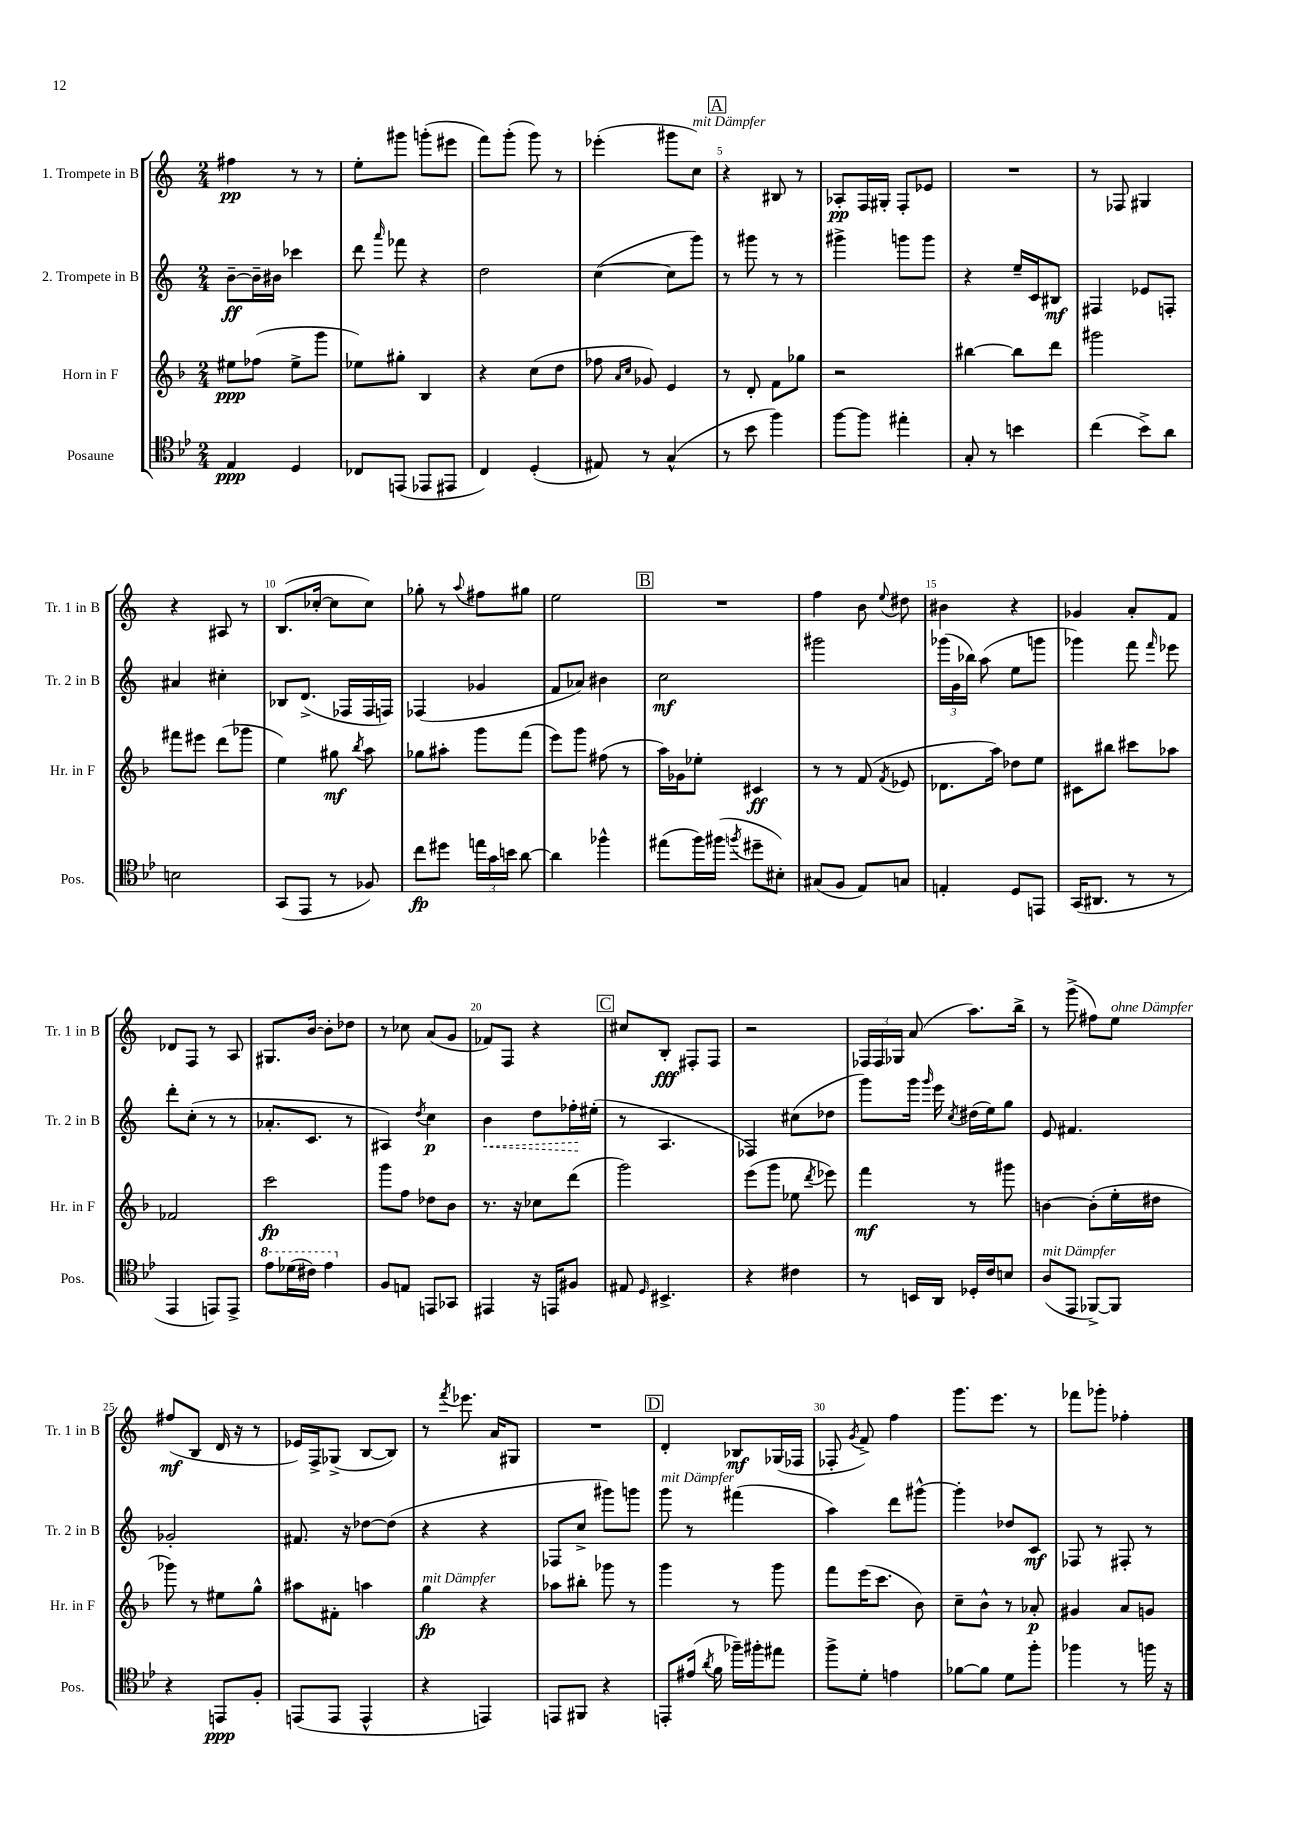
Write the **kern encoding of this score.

**kern	**kern	**kern	**kern
*staff4	*staff3	*staff2	*staff1
*clefC4	*clefG2	*clefG2	*clefG2
*k[b-e-]	*k[b-]	*k[]	*k[]
*M2/4	*M2/4	*M2/4	*M2/4
4E-/	8ee#\L	[8b~\L	4ff#\
.	(8ff-\J	16b~\]L	.
.	.	16b#\JJ	.
4D/	8ee#^\L	4ccc-\	8r
.	8ggg\J	.	8r
=	=	=	=
8C-/L	8ee-\L)	8ddd\	8ee'\L
.	.	16qqaaa/	.
(8EE/J	8gg#'\J	8fff-\	8ggg#\J
8EE-/L	4B-/	4r	(8ggg'\L
8EE#/J	.	.	8eee#\J
=	=	=	=
4C/)	4r	2dd\	8fff\L)
.	.	.	(8ggg'\J
(4D'/	(8cc\L	.	8ggg\)
.	8dd\J	.	8r
=	=	=	=
8E#/)	8ff-\	([4cc\	(4eee-'\
.	16qqa/LL	.	.
.	16qqcc/JJ	.	.
8r	8g-/)	.	.
(4G^^/	4e/	8cc\]L	8ggg#\L
.	.	8ggg\J)	8cc\J)
=	=	=	=
8r	8r	8r	4r
8b-\	8d'/	8ggg#\	.
4ff\)	8f\L	8r	8B#/
.	8gg-\J	8r	8r
=	=	=	=
[8ff\L	2r	4ggg#^\	8A-'/L
8ff\]J	.	.	16F/L
.	.	.	16G#'/JJ
4ee#'\	.	8ggg\L	8F'/L
.	.	8ggg\J	8e-/J
=	=	=	=
8G'/	[4bb#\	4r	2r
8r	.	.	.
4b\	8bb#\]L	16ee~/LL	.
.	.	16c/J	.
.	8ddd\J	8B#/J	.
=	=	=	=
(4cc\	2ggg#\	4F#/	8r
.	.	.	8F-/
8b-^\L)	.	8e-/L	4G#/
8a\J	.	8F'/J	.
=	=	=	=
2B\	8fff#\L	4a#/	4r
.	8eee#\J	.	.
.	(8ddd\L	4cc#'\	8A#/
.	8ggg-\J	.	8r
=	=	=	=
(8GG/L	4ee\)	8B-/L	(8.B/L
8EE-/J	.	(8.d^/J	.
.	.	.	[16cc-'/Jk
8r	8gg#\	.	8cc-\]L
.	.	16F-/LL	.
.	8qbb-/	.	.
8F-/)	8aa\	16F-/	8cc-\J)
.	.	16F/JJ)	.
=	=	=	=
8cc\L	8gg-\L	(4F-/	8gg-'\
8dd#\J	8aa#'\J	.	8r
.	.	.	8qqaa/
24ee\LL	8ggg\L	4g-/	8ff#\L
24g\	.	.	.
24b\JJ	.	.	.
[8a\	(8fff\J	.	8gg#\J
=	=	=	=
4a\]	8eee\L)	8f/L	2ee\
.	8ggg\J	8a-/J)	.
4ff-^^\	(8ff#\	4b#\	.
.	8r	.	.
=	=	=	=
(8ee#\L	16aa\LL)	2cc\	2r
.	16g-\J	.	.
16ff\L)	8ee-'\J	.	.
(16ff#\JJ	.	.	.
8qff/	.	.	.
8dd#~\L	4c#/	.	.
8B#'\J)	.	.	.
=	=	=	=
(8G#/L	8r	2ggg#\	4ff\
8F/J	8r	.	.
8E-/L)	(8f/	.	8b\
.	8qf/	.	8qqee/
8G/J	8e-/	.	8dd#\
=	=	=	=
4E'/	8.d-\L	(24ggg-\LL	4b#\
.	.	24g\	.
.	.	24bb-\JJ)	.
.	.	(8aa\	.
.	16aa\Jk)	.	.
8D/L	8dd-\L	8ee\L	4r
8EE/J	8ee\J	8ggg\J	.
=	=	=	=
(16GG/LK	8c#\L	4ggg-\)	4g-/
8.AA#/J	.	.	.
.	8bb#\J	.	.
8r	8ccc#\L	8fff\	8a'/L
.	.	16qqfff/	.
8r	8aa-\J	8eee-\	8f/J
=	=	=	=
4EE-/	2f-/	8ddd'\L	8d-/L
.	.	(8cc'\J	8F/J
8EE/L)	.	8r	8r
8EE^/J	.	8r	8A/
=	=	=	=
8ee-\L	2ccc\	8.a-'/L	8.G#/L
(16dd-\L	.	.	.
16cc#\JJ)	.	8.c/J	[16b/Jk
4ee-\	.	.	8b'\]L
.	.	8r	8dd-\J
=	=	=	=
8F/L	8ggg\L	4A#/)	8r
8E/J	8ff\J	.	8cc-\
.	.	8qdd/	.
8EE/L	8dd-\L	4cc\	(8a/L
8GG-/J	8b-\J	.	8g/J
=	=	=	=
4EE#/	8.r	4b\	8f-/L)
.	.	.	8F/J
.	16r	.	.
16r	8cc-\L	8dd\L	4r
16EE/LK	.	.	.
8F#/J	(8ddd\J	16ff-'\L	.
.	.	(16ee#'\JJ	.
=	=	=	=
8E#/	2ggg\)	8r	8cc#/L
16qqD/	.	.	.
4.BB#^/	.	4.A/	8B'/J
.	.	.	8F#'/L
.	.	.	8F#/J
=	=	=	=
4r	(8eee\L	4F-/)	2r
.	8ggg\J	.	.
4c#\	8ee-\	(8cc#\L	.
.	8qddd/	.	.
.	8eee-\)	8dd-\J	.
=	=	=	=
8r	4fff\	8ggg\L)	24F-/LL
.	.	.	24F-/
.	.	.	24G-/JJ
16BB/LL	.	16ggg\Jk	(8a/
.	.	16qqggg/	.
16AA/JJ	.	16eee\	.
.	.	8qcc/	.
16D-'/LL	8r	(16dd#\LL	8.aa\L)
16c/J	.	16ee\J)	.
8B/J	8ggg#\	8gg\J	.
.	.	.	16bb^\Jk
=	=	=	=
(8A/L	[4b\	8e/	8r
8EE-/J	.	4.f#/	(8ggg^\
[8FF-^/L)	(8b'\]L	.	8ff#\L)
8FF-/]J	16ee'\L	.	8ee\J
.	16dd#\JJ	.	.
=	=	=	=
4r	8ggg-\)	2g-'/	(8ff#/L
.	8r	.	8B/J
8EE/L	8ee#\L	.	16d/
.	.	.	16r
8F'/J	8gg^^\J	.	8r
=	=	=	=
(8EE/L	8aa#\L	8.f#/	16e-/LL)
.	.	.	16F^/J
8EE/J	8f#'\J	.	(8G-^/J
.	.	16r	.
4EE^^/	4aa\	[8dd-\L	[8B/L
.	.	(8dd-\]J	8B/]J)
=	=	=	=
4r	4gg\	4r	8r
.	.	.	8qfff/
.	.	.	8.eee-\
4EE/)	4r	4r	.
.	.	.	16a/LK
.	.	.	8G#/J
=	=	=	=
8EE/L	8aa-\L	8F-/L	2r
8FF#/J	8bb#'\J	8cc^/J	.
4r	8ggg-\	8ggg#\L)	.
.	8r	8ggg\J	.
=	=	=	=
8EE'/L	4ggg\	8ggg\	4d'/
(16e#/Jk	.	8r	.
8qa/	.	.	.
16f\	.	.	.
16ff-~\LL)	8r	(4fff#\	8B-/L
16ff#'\J	.	.	.
8ee#\J	8ggg\	.	(16G-/L
.	.	.	16F-/JJ
=	=	=	=
8ff^\L	8fff\L	4aa\)	8F-'/
.	.	.	8qg/
8d'\J	(16eee\K	.	8f^/)
.	8.ccc\J	.	.
4e\	.	8ddd\L	4ff\
.	8b-\)	[8ggg#^^\J	.
=	=	=	=
[8f-\L	8cc~\L	4ggg#'\]	8.ggg\L
8f-\]J	8b-^^\J	.	.
.	.	.	8.eee\J
8d\L	8r	8dd-/L	.
8ff'\J	8a-'/	8c/J	8r
=	=	=	=
4ff-\	4g#/	8F-/	8fff-\L
.	.	8r	8ggg-'\J
8r	8a/L	8F#'/	4ff-'\
16ff\	8g/J	8r	.
16r	.	.	.
==	==	==	==
*-	*-	*-	*-
